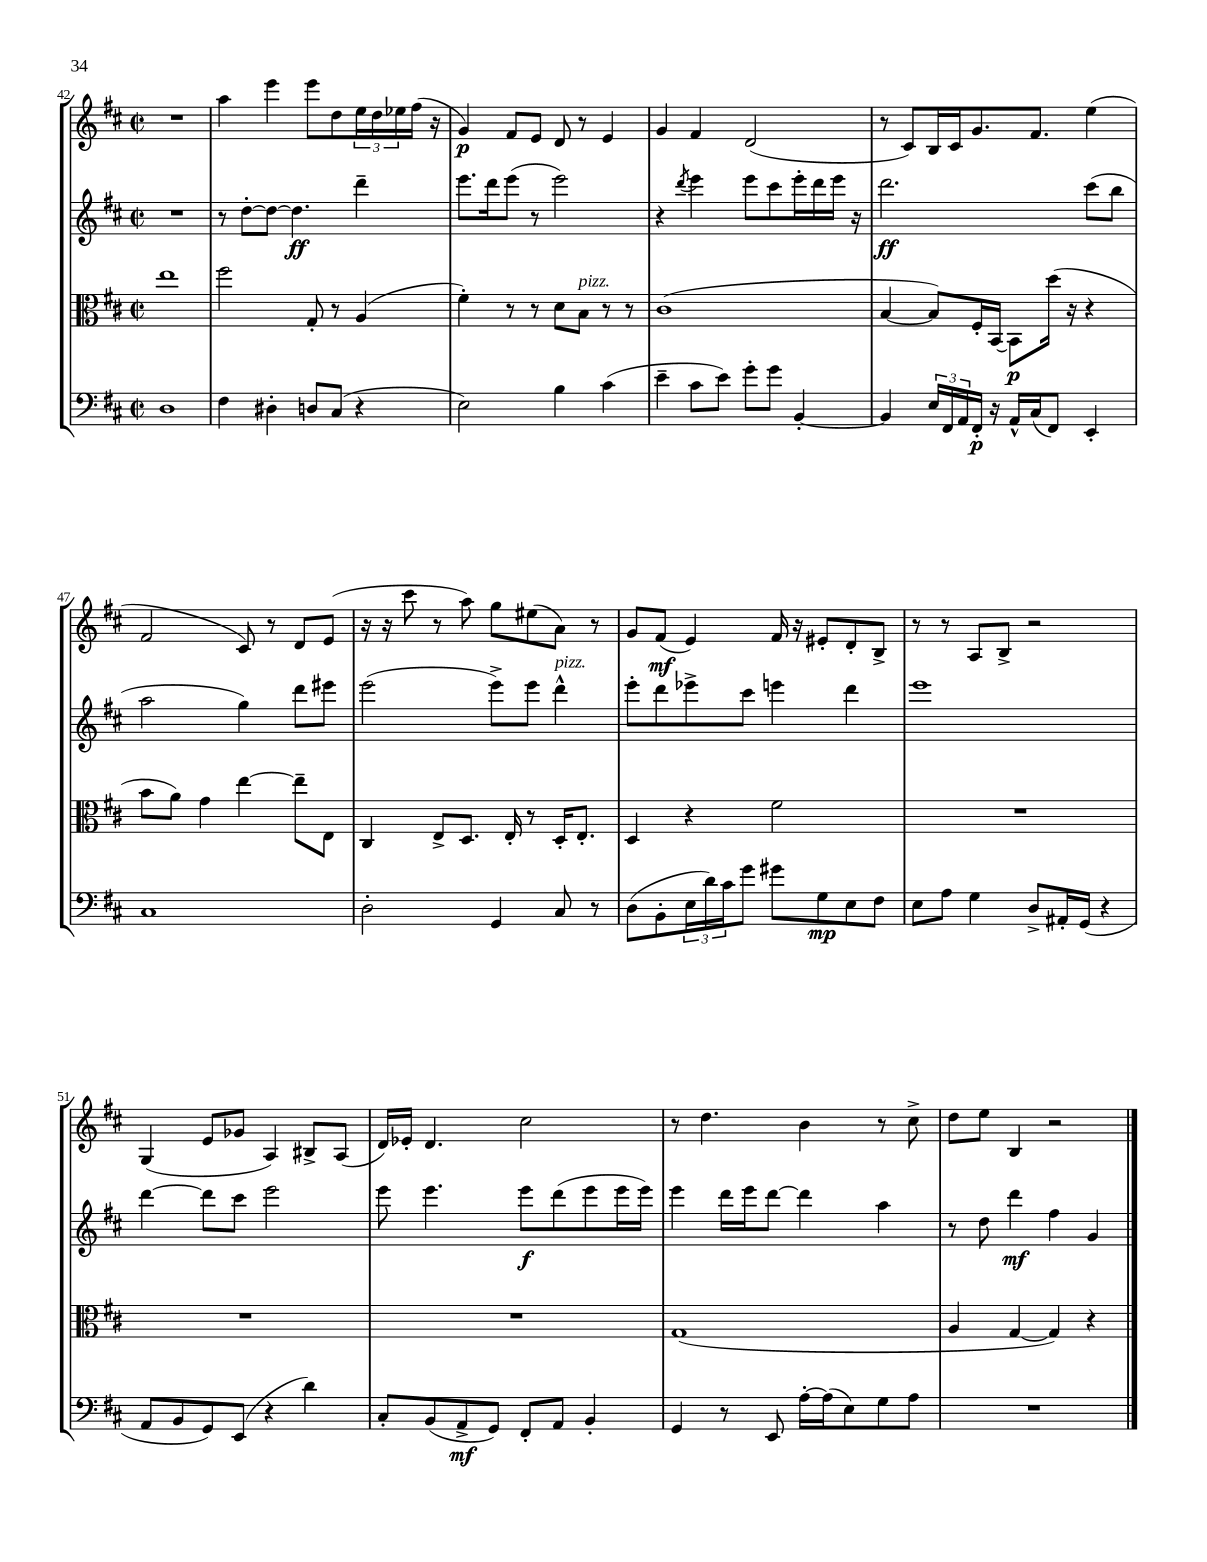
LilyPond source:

<<
\new StaffGroup <<
\new Staff = "s0" {
    \clef treble \key d \major \defaultTimeSignature \time 2/2
    R1 |
    a''4 e'''4 e'''8 d''8 \tuplet 3/2 { e''16 d''16 ees''16 } fis''16( r16 |
    g'4\p) fis'8 e'8 d'8 r8 e'4 |
    g'4 fis'4 d'2( |
    r8 cis'8) b16 cis'16 g'8. fis'8. e''4( |
    fis'2 cis'8) r8 d'8 e'8( |
    r16 r16 cis'''8 r8 a''8) g''8 eis''8( a'8) r8 |
    g'8 fis'8\mf( e'4) fis'16 r16 eis'8-. d'8-. b8-> |
    r8 r8 a8 b8-> r2 |
    g4( e'8 ges'8 a4) bis8-> a8( |
    d'16) ees'16-. d'4. cis''2 |
    r8 d''4. b'4 r8 cis''8-> |
    d''8 e''8 b4 r2 \bar "|." |
}
\new Staff = "s1" {
    \clef treble \key d \major \defaultTimeSignature \time 2/2
    R1 |
    r8 d''8~-. d''8~ d''4.\ff d'''4-- |
    e'''8. d'''16 e'''8( r8 e'''2) |
    r4 \acciaccatura { d'''8 } e'''4 e'''8 cis'''8 e'''16-. d'''16 e'''16 r16 |
    d'''2.\ff cis'''8( b''8 |
    a''2 g''4) d'''8 eis'''8 |
    e'''2( e'''8->) e'''8 d'''4-^^\markup { \italic "pizz." } |
    e'''8-. d'''8 ees'''8-> cis'''8 e'''4 d'''4 |
    e'''1 |
    d'''4~ d'''8 cis'''8 e'''2 |
    e'''8 e'''4. e'''8\f d'''8( e'''8 e'''16 e'''16) |
    e'''4 d'''16 e'''16 d'''8~ d'''4 a''4 |
    r8 d''8 d'''4\mf fis''4 g'4 \bar "|." |
}
\new Staff = "s2" {
    \clef alto \key d \major \defaultTimeSignature \time 2/2
    e''1 |
    fis''2 g8-. r8 a4( |
    fis'4-.) r8 r8 d'8 b8^\markup { \italic "pizz." } r8 r8 |
    cis'1( |
    b4~ b8) fis16-. b,16~ b,8\p d''16( r16 r4 |
    b'8 a'8) g'4 e''4~ e''8-- e8 |
    cis4 e8-> d8. e16-. r8 d16-. e8.-. |
    d4 r4 fis'2 |
    R1 |
    R1 |
    R1 |
    g1( |
    a4 g4~ g4) r4 \bar "|." |
}
\new Staff = "s3" {
    \clef bass \key d \major \defaultTimeSignature \time 2/2
    d1 |
    fis4 dis4-. d8 cis8( r4 |
    e2) b4 cis'4( |
    e'4-- cis'8 e'8) g'8-. g'8 b,4~-. |
    b,4 \tuplet 3/2 { e16 fis,16 a,16 } fis,16-.\p r16 a,16-^ cis16( fis,8) e,4-. |
    cis1 |
    d2-. g,4 cis8 r8 |
    d8( b,8-. \tuplet 3/2 { e16 d'16) cis'16 } g'8 gis'8 g8\mp e8 fis8 |
    e8 a8 g4 d8-> ais,16-. g,16( r4 |
    a,8 b,8 g,8) e,8( r4 d'4) |
    cis8-. b,8( a,8->\mf g,8) fis,8-. a,8 b,4-. |
    g,4 r8 e,8 a16~-. a16( e8) g8 a8 |
    R1 \bar "|." |
}
>>
>>
\layout { \context { \Score currentBarNumber = #42 } }
